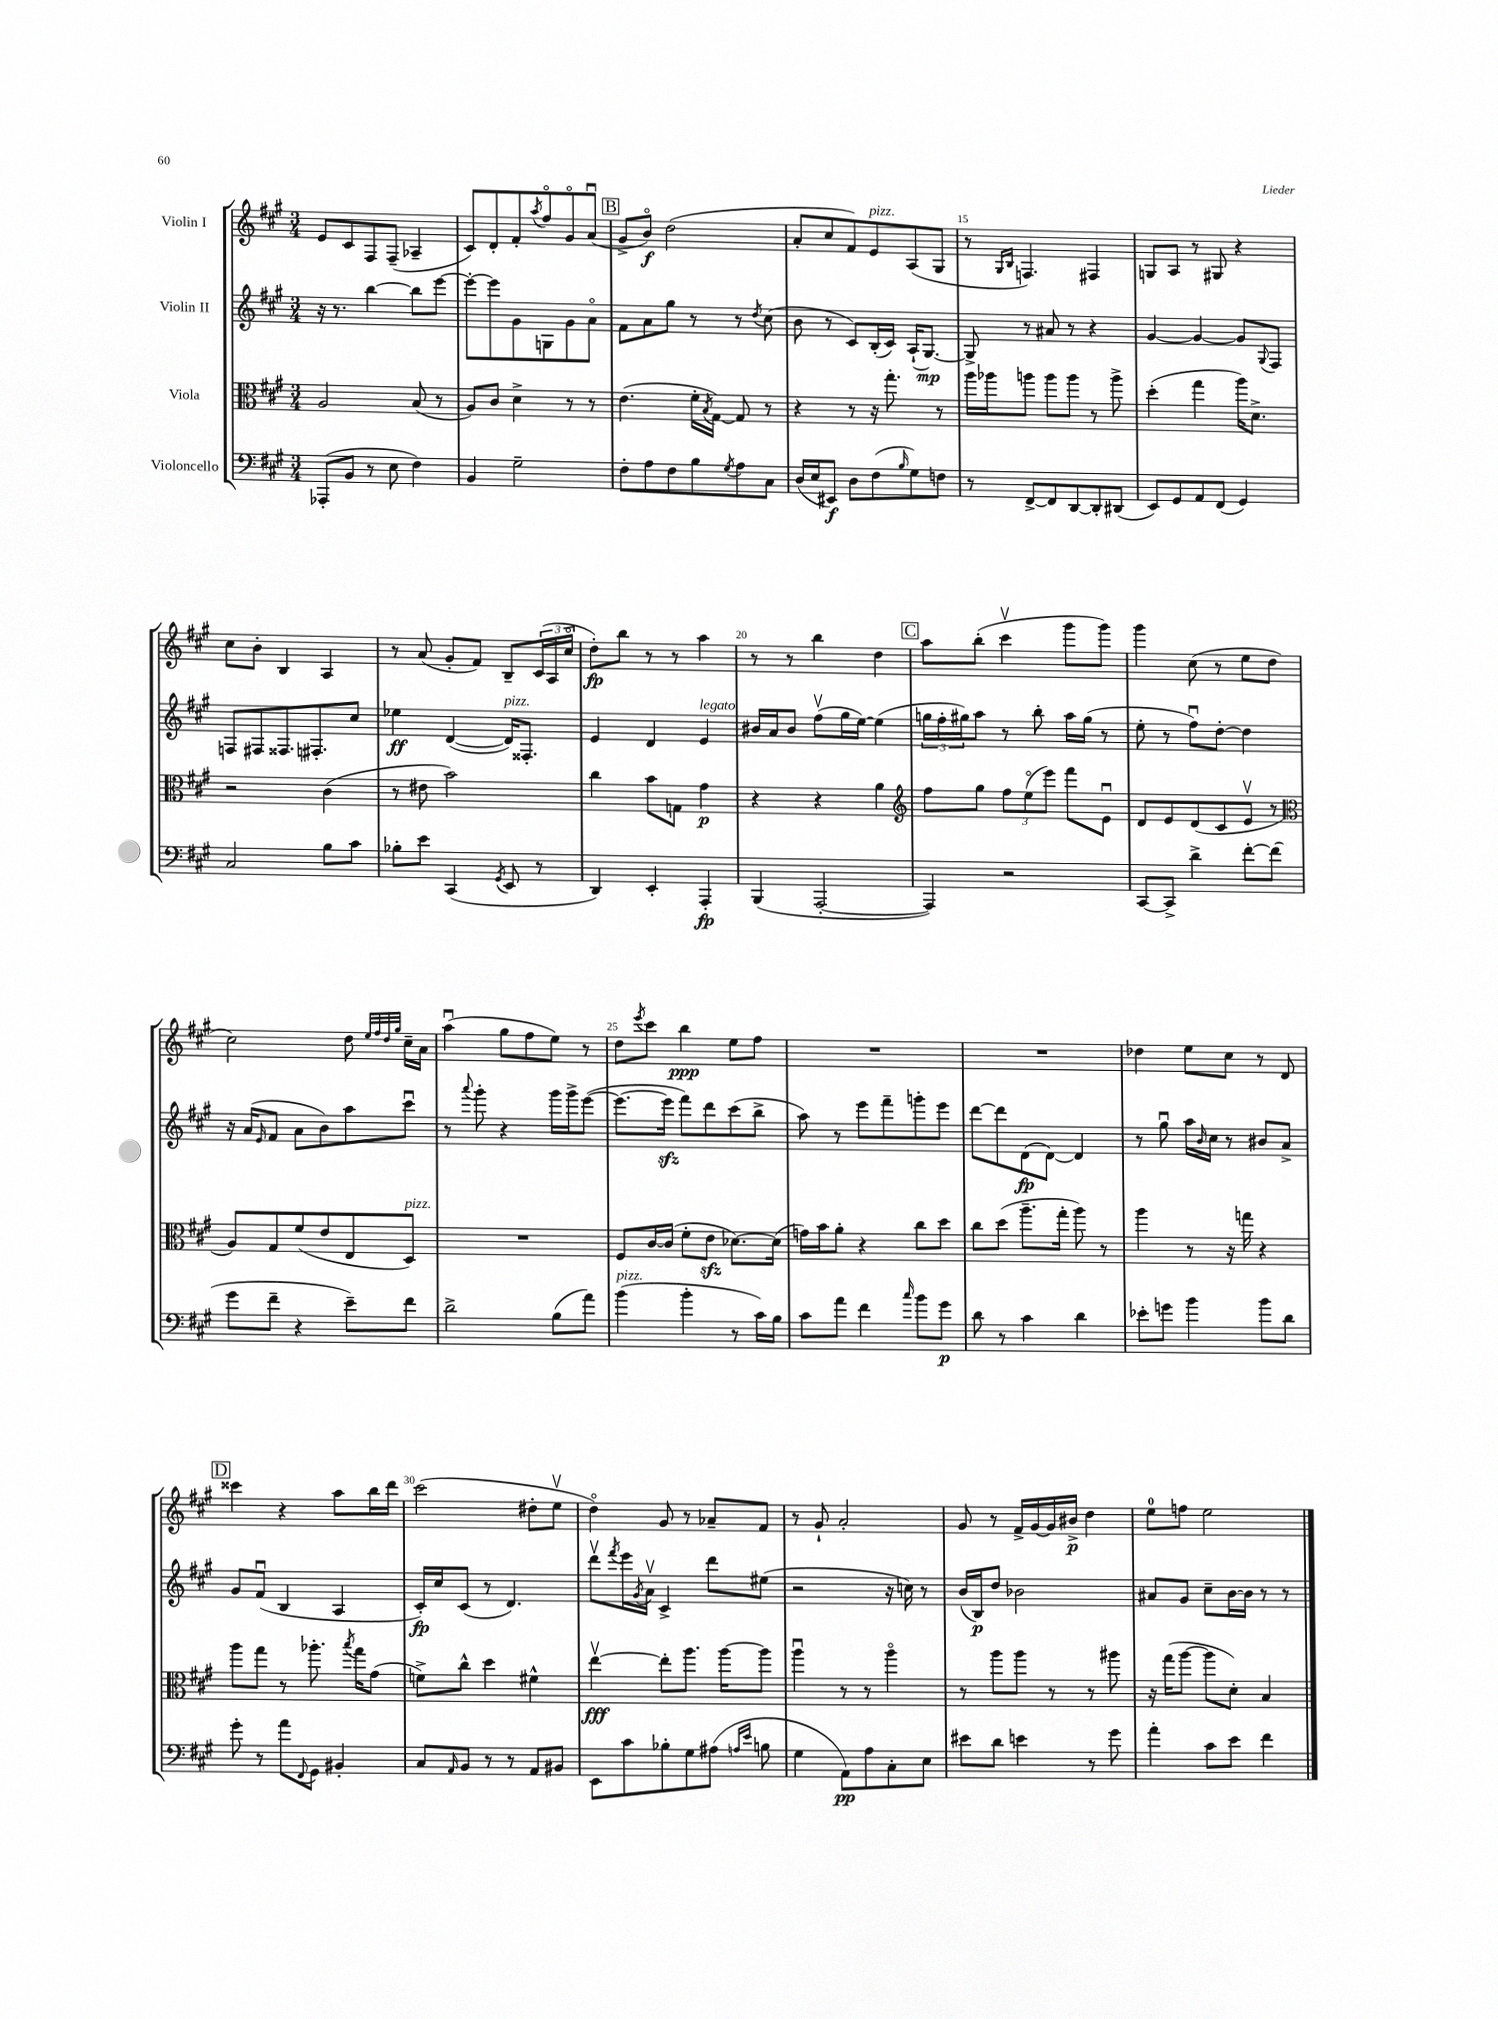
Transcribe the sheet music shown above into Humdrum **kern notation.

**kern	**kern	**kern	**kern
*staff4	*staff3	*staff2	*staff1
*clefF4	*clefC3	*clefG2	*clefG2
*k[f#c#g#]	*k[f#c#g#]	*k[f#c#g#]	*k[f#c#g#]
*M3/4	*M3/4	*M3/4	*M3/4
(8AAA-'	2A	16r	8e
.	.	8.r	.
8BB	.	.	8c#
8r	.	[4bb	8F#
8E	.	.	(8F#~
4F#)	(8B	8bb]	4A-~
.	8r	[8eee	.
=	=	=	=
4BB	8A)	8eee'_	8c#)
.	8c#	8eee]	8d'
2G#~	4d^	8g#	8f#'
.	.	.	8qaa
.	.	8G	8ff#o
.	8r	8g#	8g#o
.	8r	8ao	(8au
=	=	=	=
8F#'	(4.e	8f#	8g#^
8A	.	8a	8bo)
8F#	.	8gg#	(2dd
8B	16f#'	8r	.
.	8qB	.	.
.	[16G#)	.	.
8qG#	.	.	.
8A	8G#]	8r	.
.	.	8qdd	.
8C#	8r	(8cc#	.
=	=	=	=
(16D	4r	8b	8a'
16E	.	.	.
8EE#)	.	8r	8cc#
8D	8r	8c#)	8f#)
(8F#	16r	(16B'	8e
.	8.gg#'	16c#)	.
16qqB	.	.	.
8G#)	.	(16A`	(8A
.	.	[8.G#)	.
8F	8r	.	8G#
=	=	=	=
8r	16aa	8G#^]	8r
.	16aa-	.	.
.	.	.	16qqG#
.	.	.	16qqB
[8FF#^	8aa	8r	4.F)
8FF#]	8aa	8a#	.
[8DD	8aa	8r	.
8DD']	8r	4r	4F#
(8DD#	8aa^	.	.
=	=	=	=
8EE)	(4dd'	[4g#	8G
8GG#	.	.	8A
8AA	4gg#	4g#_	8r
(8FF#	.	.	8G#
4GG#)	16aa)	8g#]	4r
.	8.d^	.	.
.	.	8qqG#	.
.	.	8F#	.
=	=	=	=
2C#	2r	8F	8cc#
.	.	8F#	8b'
.	.	8.F##	4B
.	.	8.F#'	.
8B	(4c#	.	4A
8c#	.	8cc#	.
=	=	=	=
8B-'	8r	4ee-	8r
8e	8e#	.	(8a
(4CC#	2b)	([4d	8g#'
.	.	.	8f#)
8qGG#	.	.	.
8EE	.	16d])	8B~
.	.	8.F##'	.
8r	.	.	(24c#
.	.	.	24A
.	.	.	24cc#o
=	=	=	=
4DD)	4cc#	4e	8dd')
.	.	.	8bb
4EE'	8b	4d	8r
.	8G	.	8r
4AAA'	4g#	4e	4aa
=	=	=	=
(4BBB	4r	16b#	8r
.	.	16a	.
.	.	8b#	8r
[2AAA'	4r	(8ff#v	4bb
.	.	16gg#	.
.	.	[16ee)	.
.	4a	(4ee]	4dd
=	=	=	=
*	*clefG2	*	*
4AAA])	8ff#	24gg	8aa
.	.	24ff#'	.
.	.	24gg#)	.
.	8gg#	8aa	(8bb'
2r	12ff#	8r	4ccc#v
.	(12eeo	.	.
.	.	8bb'	.
.	12eee)	.	.
.	8fff#	16aa	8ggg#
.	.	(16gg#	.
.	8eu	8r	8ggg#)
=	=	=	=
[8CC#	8d	8ee'	4ggg#
8CC#^]	8e	8r	.
4d^	(8d	8ff#u)	(8cc#
.	8c#	[8dd'	8r
[8f#'	8ev	4dd]	8ee
(8f#]	8r	.	8dd
=	=	=	=
*	*clefC3	*	*
8g#	8A)	16r	2cc#)
.	.	(16a	.
.	.	16qqe	.
8f#~	8G#	8f#	.
4r	(8f#	8a	.
.	8e	8b)	.
8e~)	8E	8aa	8dd
.	.	.	32qqee
.	.	.	32qqff#
.	.	.	32qqdd
.	.	.	32qqgg#
8f#	8D)	8ccc#u	16cc#~
.	.	.	16a
=	=	=	=
2d^	2.r	8r	(4aau
.	.	8qqaaa	.
.	.	8ggg#'	.
.	.	4r	8gg#
.	.	.	8ff#
(8B	.	16ggg#	8ee)
.	.	16ggg#^	.
8a)	.	([8eee	8r
=	=	=	=
(4b	8F#	8.eee_	8dd
.	.	.	8qeee
.	[16c#	.	8ccc#
.	(16c#]	16eee]	.
4b'	8f#'	8fff#)	4bb
.	8e	8ddd	.
8r	[8.d-)	(8ccc#	8ee
16c#)	.	8bb^	8ff#
16B	(16d-]	.	.
=	=	=	=
8c#	16g)	8aa)	2.r
.	16b	.	.
8a	8a'	8r	.
4f#	4r	8eee	.
.	.	8fff#~	.
16qqcc#	.	.	.
8b	8cc#	8ggg'	.
8g#	8dd	8eee	.
=	=	=	=
8d	8cc#	[8ddd	2.r
8r	(8dd	8ddd]	.
4c#	8.aa~	(8d	.
.	.	[8d)	.
.	16gg#'	.	.
4d	8aa)	4d]	.
.	8r	.	.
=	=	=	=
8e-'	4aa	8r	4dd-
8g	.	8gg#u	.
4b	8r	16aa	8ee
.	.	16qqb	.
.	.	16cc#	.
.	16r	8r	8cc#
.	16gg	.	.
8b	4r	8b#	8r
8d	.	8a^	8d
=	=	=	=
8g#'	8aa	8g#	4ccc##
8r	8gg#	(8f#u	.
8a	8r	4B	4r
8qqFF#	.	.	.
8GG#	8.aa-'	.	.
4BB#'	.	4A	8aa
.	8qbb	.	.
.	16gg#	.	.
.	(8g#	.	16bb
.	.	.	16ddd
=	=	=	=
8C#	8f^)	16c#')	(2ccc#
.	.	16cc#	.
16qqAA	.	.	.
8BB	8cc#^^	(8c#	.
8r	4dd	8r	.
8r	.	4.d)	.
8AA	4f#^^	.	8dd#'
8BB#	.	.	8eev
=	=	=	=
8EE	[4eev	8dddv	4ddo)
.	.	8qfff#	.
8c#	.	16eee	.
.	.	8qg#	.
.	.	16av	.
8B-'	8ee']	4c#^	8g#
8G#	8.aa	.	8r
(8A#	.	8ddd	8a-~
.	[16aa	.	.
16qqA	.	.	.
16qqe	.	.	.
8B	8aa]	(8ee#	8f#
=	=	=	=
4G#	4aau	2r	8r
.	.	.	8g#`
8AA)	8r	.	2a'
8A	8r	.	.
8C#'	4aao	16r	.
.	.	16cc)	.
8E	.	8r	.
=	=	=	=
8e#	8r	(16b	8g#
.	.	16B)	.
8d	8aa	8dd	8r
4e	8aa	2b-	16f#^
.	.	.	[16g#
.	8r	.	16g#]
.	.	.	16b#^
8r	8r	.	4dd
8g#	8aa#	.	.
=	=	=	=
4a'	16r	8a#	8ee
.	(16gg#	.	.
.	[8aa	8g#	8ff
8c#	8aa]	8cc#~	2ee
8e	8d')	[16b	.
.	.	16b]	.
4f#	4B	8r	.
.	.	8r	.
==	==	==	==
*-	*-	*-	*-
